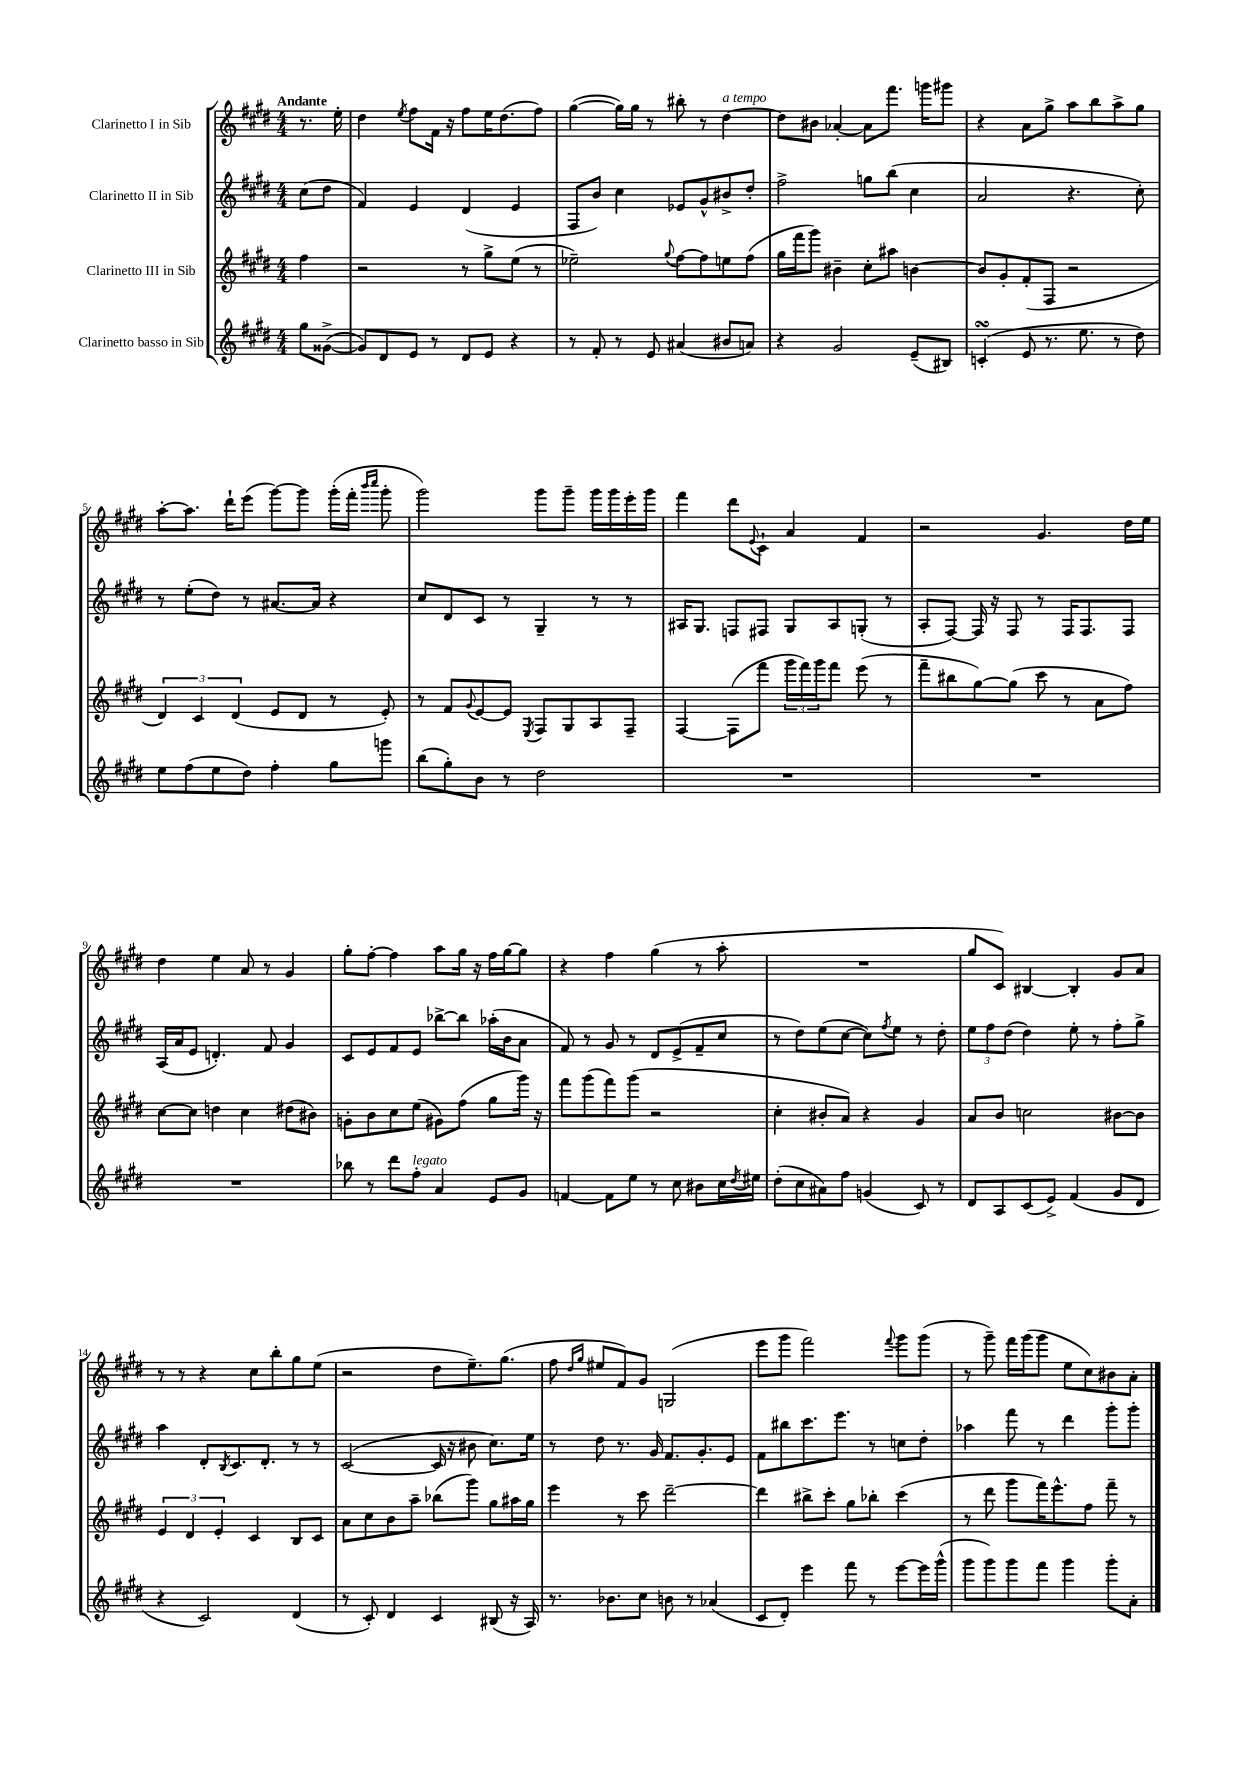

**kern	**kern	**kern	**kern
*part4	*part3	*part2	*part1
*staff4	*staff3	*staff2	*staff1
*I"Clarinetto basso in Sib	*I"Clarinetto III in Sib	*I"Clarinetto II in Sib	*I"Clarinetto I in Sib
*clefG2	*clefG2	*clefG2	*clefG2
*k[f#c#g#d#]	*k[f#c#g#d#]	*k[f#c#g#d#]	*k[f#c#g#d#]
*M4/4	*M4/4	*M4/4	*M4/4
=	=	=	=
!	!	!	!LO:TX:a:B:t=Andante
8gg#\L	4ff#\	(8cc#\L	8.r
([8g##X^\J	.	8dd#\J	.
.	.	.	16ee'\
=1	=1	=1	=1
8g##/L])	2r	4f#/)	4dd#\
8d#/	.	.	.
.	.	.	8qee/
8e/J	.	4e/	8ff#\L
8r	.	.	16f#\Jk
.	.	.	16r
8d#/L	8r	(4d#/	8ff#\L
8e/J	8gg#^\L	.	16ee\K
.	.	.	(8.dd#\
4r	(8ee\J	4e/	.
.	8r	.	8ff#\J)
=2	=2	=2	=2
8r	2ee-X~\)	8F#/L	([4gg#\
8f#'/	.	8b/J)	.
8r	.	4cc#\	16gg#\LL])
.	.	.	16gg#\JJ
8e/	.	.	8r
.	8qqgg#/	.	.
(4a#X/	[8ff#\L	8e-X/L	8bb#X'\
.	8ff#\]	8g#^^/	8r
!	!	!	!LO:TX:a:i:t=a tempo
8b#X/L	8een\	8b#X^/	[4dd#\
8an/J)	(8ff#\J	8dd#'/J	.
=3	=3	=3	=3
4r	16gg#\LL	2ff#^\	8dd#\L]
.	16fff#\J	.	.
.	8ggg#\J)	.	8b#X\J
2g#/	4b#X~\	.	[4a-X'/
.	8cc#'\L	8ggn\L	8a-\L]
.	8aa#X\J	(8bb\J	8.fff#\J
(8e~/L	[4bn\	4cc#\	.
.	.	.	16gggn\KL
8B#X/J)	.	.	8ggg#X\J
=4	=4	=4	=4
(4cnsSSs'/	8b/L]	2a/	4r
.	8g#'/	.	.
8e/	(8f#'/	.	8a\L
8.r	8F#/J	.	8gg#^\J
.	2r	4.r	8aa\L
8.ee\	.	.	.
.	.	.	8bb\
8r	.	.	8aa^\
8dd#\)	.	8cc#'\)	8gg#\J
!!LO:LB:g=z
=5	=5	=5	=5
8ee\L	6d#/)	8r	[8aa'\L
(8ff#\	.	(8ee'\L	8.aa\J]
.	6c#/	.	.
8ee\	.	8dd#\J)	.
.	.	.	16ddd#`\KL
.	(6d#/	.	.
8dd#\J)	.	8r	(8eee\J
4ff#'\	8e/L	[8.a#X/L	[8ggg#\L)
.	8d#/J	.	8ggg#\J]
.	.	16a#/Jk]	.
8gg#\L	8r	4r	(16ggg#'\LL
.	.	.	16fff#'\JJ
.	.	.	16qqbbb/LL
.	.	.	16qqcccc#/JJ
8gggn\J	8e'/)	.	8ggg#'\
=6	=6	=6	=6
(8bb\L	8r	8cc#/L	2ggg#\)
8gg#'\)	8f#/L	8d#/	.
.	8qqg#/	.	.
8b\J	[8e/	8c#/J	.
8r	8e/J]	8r	.
.	8qE/	.	.
2dd#\	8F#/L	4G#~/	8ggg#\L
.	8G#/	.	8ggg#~\J
.	8A/	8r	16ggg#\LL
.	.	.	16ggg#\
.	8F#~/J	8r	16eee'\
.	.	.	16ggg#\JJ
=7	=7	=7	=7
1r	[4F#/	16A#X/KL	4fff#\
.	.	8.G#/J	.
.	(8F#\L]	8Fn/L	8ddd#\L
.	.	.	8qqe/
.	8fff#\J	8F#X/J	8c#`\J
.	24ggg#\LL	8G#/L	4a/
.	24fff#\)	.	.
.	24ggg#\J	.	.
.	8fff#\J	8A#/	.
.	(8eee\	(8Gn'/J	4f#/
.	8r	8r	.
=8	=8	=8	=8
1r	8fff#~\L	8A'/L	2r
.	8bb#X\	[8F#/J)	.
.	[8gg#\)	16F#/]	.
.	.	16r	.
.	(8gg#\J]	8F#/	.
.	8ccc#\	8r	4.g#/
.	8r	16F#/KL	.
.	.	8.F#/	.
.	8a\L	.	.
.	8ff#\J)	8F#/J	16dd#\LL
.	.	.	16ee\JJ
!!LO:LB:g=z
=9	=9	=9	=9
1r	[8cc#\L	(16A/LL	4dd#\
.	.	16a/J	.
.	8cc#\J]	8e/J	.
.	4ddn\	4.dn'/)	4ee\
.	4cc#\	.	8a/
.	.	8f#/	8r
.	(8dd#X\L	4g#/	4g#/
.	8b#X\J)	.	.
=10	=10	=10	=10
8bb-X\	8gn'\L	8c#/L	8gg#'\L
8r	8b\	8e/	[8ff#'\J
8ddd#\L	8cc#\	8f#/	4ff#\]
!LO:TX:a:i:t=legato	!	!	!
8ff#'\J	(8ee\J	8e/J	.
4a/	8g#X\L)	[8bb-X^\L	8aa\L
.	(8ff#\J	8bb-\J]	16gg#\Jk
.	.	.	16r
8e/L	8gg#\L	(16aa-X'\LL	16ff#\LL
.	.	16b\J	[16gg#\J
8g#/J	16ggg#\Jk)	8a\J	8gg#\J]
.	16r	.	.
=11	=11	=11	=11
[4fn/	8fff#\L	8f#/)	4r
.	(8ggg#\	8r	.
8f\L]	8fff#\)	8g#/	4ff#\
8ee\J	(8ggg#\J	8r	.
8r	2r	8d#/L	(4gg#\
8cc#\	.	(8e^/	.
8b#X\L	.	8f#~/	8r
16cc#\L	.	8cc#/J	8aa'\
8qdd#/	.	.	.
16ee#X\JJ	.	.	.
=12	=12	=12	=12
(8dd#'\L	4cc#'\	8r	1r
8cc#\	.	8dd#\L)	.
8a#X\)	8b#X'/L	(8ee\	.
8ff#\J	8a/J)	[8cc#\J	.
(4gn/	4r	8cc#\L])	.
.	.	8qff#/	.
.	.	8ee\J	.
8c#/)	4g#/	8r	.
8r	.	8dd#'\	.
=13	=13	=13	=13
8d#/L	8a/L	12ee\L	8gg#/L
.	.	12ff#\	.
8A/	8b/J	.	8c#/J)
.	.	(12dd#\J	.
(8c#/	2ccn\	4dd#\)	[4B#X/
8e^/J)	.	.	.
(4f#/	.	8ee'\	4B#'/]
.	.	8r	.
8g#/L	[8b#X\L	8ff#'\L	8g#/L
8d#/J	8b#\J]	8gg#^\J	8a/J
!!LO:LB:g=z
=14	=14	=14	=14
4r	6e/	4aa\	8r
.	.	.	8r
.	6d#/	.	.
2c#/)	.	8d#'/L	4r
.	6e'/	.	.
.	.	8qB/	.
.	.	8.c#/	.
.	4c#/	.	8cc#\L
.	.	8.d#'/J	.
.	.	.	8bb'\
(4d#/	8B/L	8r	8gg#\
.	8c#/J	8r	(8ee\J
=15	=15	=15	=15
8r	8a\L	([2c#/	2r
8c#'/)	8cc#\	.	.
4d#/	8b\	.	.
.	8aa~\J	.	.
4c#/	(8bb-X\L	16c#/]	8dd#\L
.	.	16r	.
.	8ggg#\J)	8b#X\	8.ee~\)
(8B#X/	8gg#\L	8.cc#\L)	.
.	.	.	(8.gg#\J
16r	16aa#X\L	.	.
16A/)	16gg#\JJ	16ee\Jk	.
=16	=16	=16	=16
8.r	4eee\	8r	8ff#\
.	.	.	16qqdd#/LL
.	.	.	16qqgg#/JJ
.	.	8dd#\	8ee#X/L
8.b-X\L	.	.	.
.	8r	8.r	8f#/)
8cc#\J	8ccc#\	.	8g#/J
.	.	16g#/	.
8bn\	[2ddd#~\	8.f#/L	(2Gn/
8r	.	.	.
.	.	8.g#'/	.
(4a-X/	.	.	.
.	.	8e/J	.
=17	=17	=17	=17
8c#/L	4ddd#\]	8f#\L	8eee\L
8d#'/J)	.	8bb#X\	8ggg#\J
4eee\	8bb#X^\L	8.ccc#\	2fff#\)
.	8ccc#'\J	.	.
.	.	8.eee\J	.
8fff#\	8gg#\L	.	.
8r	8bb-X'\J	8r	.
.	.	.	8qqfff#/
[8eee\L	(4ccc#\	8ccn\L	8ggg#\L
16eee\L]	.	8dd#'\J	(8ggg#\J
(16ggg#^^\JJ	.	.	.
=18	=18	=18	=18
8ggg#\L	8r	4aa-X\	8r
8ggg#\)	8ddd#\	.	8ggg#~\)
8ggg#\	8ggg#\L	8fff#\	16fff#\LL
.	.	.	(16ggg#\J
8fff#\J	16fff#\K)	8r	8ggg#\J
.	8.eee^^\	.	.
4ggg#\	.	4ddd#\	8ee\L
.	8ff#\J	.	8cc#\)
8ggg#'\L	8fff#~\	8ggg#'\L	8b#X\
8a'\J	8r	8ggg#'\J	8a'\J
==	==	==	==
*-	*-	*-	*-
